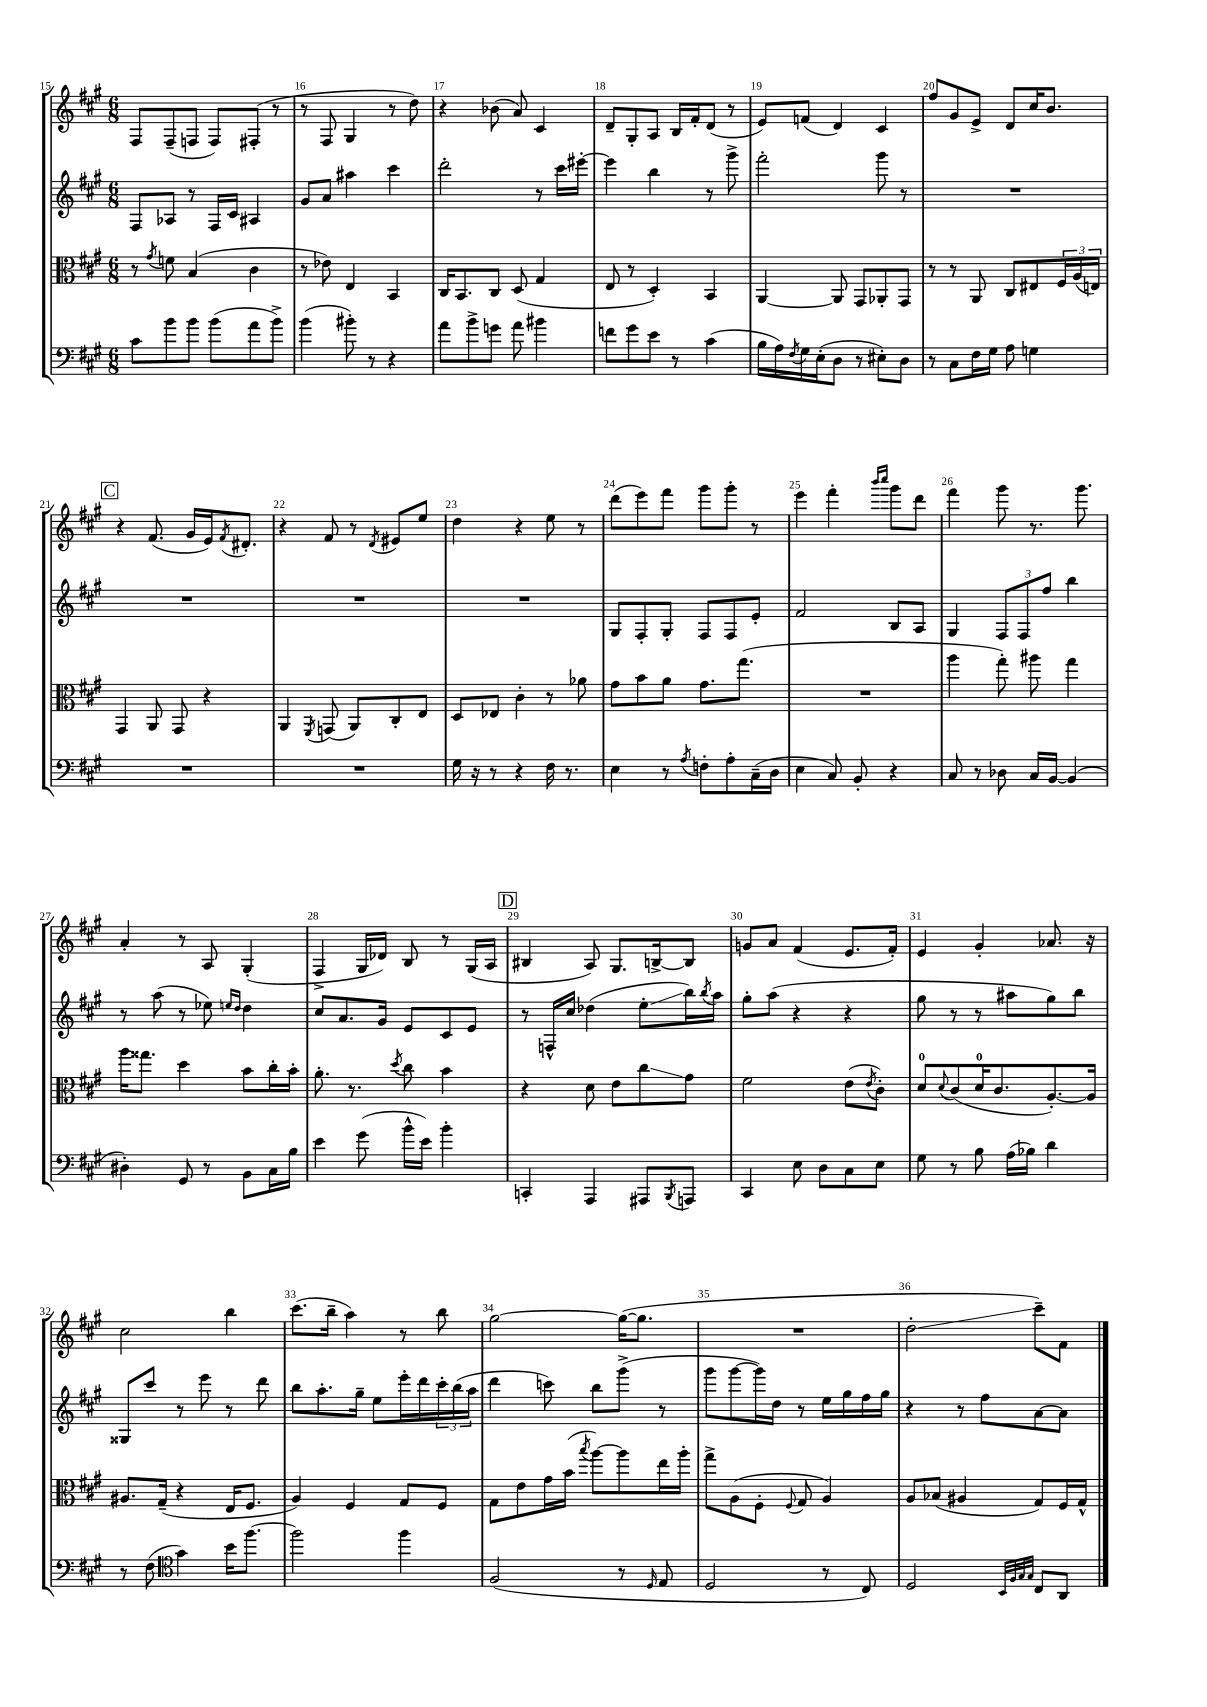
<<
\new StaffGroup <<
\new Staff = "s0" {
    \clef treble \key a \major \numericTimeSignature \time 6/8
    fis8 fis8--( f8 f8) fis8-.( r8 |
    r8 fis8 gis4 r8 d''8) |
    r4 bes'8( a'8) cis'4 |
    d'8-- gis8-. a8 b16 fis'16-. d'8( r8 |
    e'8) f'8( d'4) cis'4 |
    fis''8 gis'8 e'8-> d'8 cis''16 b'8. |
    \mark \markup { \box "C" } r4 fis'8.( gis'16 e'16) \acciaccatura { fis'8 } dis'8.-. |
    r4 fis'8 r8 \acciaccatura { d'8 } eis'8 e''8 |
    d''4 r4 e''8 r8 |
    d'''8( e'''8) fis'''8 gis'''8 gis'''8-. r8 |
    e'''4 fis'''4-. \grace { b'''16 cis''''16 } gis'''8 d'''8 |
    fis'''4 gis'''8 r8. gis'''8. |
    a'4-. r8 a8 gis4-.( |
    fis4-> gis16 des'16) b8 r8 gis16( a16 |
    \mark \markup { \box "D" } bis4 a8) gis8. b16~-> b8 |
    g'8 a'8 fis'4( e'8. fis'16-.) |
    e'4 gis'4-. aes'8. r16 |
    cis''2 b''4 |
    cis'''8.( b''16-- a''4) r8 b''8 |
    gis''2~ gis''16~( gis''8. |
    R2. |
    d''2-.\glissando cis'''8--) fis'8 \bar "|." |
}
\new Staff = "s1" {
    \clef treble \key a \major \numericTimeSignature \time 6/8
    fis8 aes8 r8 fis16 cis'16 ais4 |
    gis'8 a'8 ais''4 cis'''4 |
    d'''2-. r8 cis'''16 eis'''16~-. |
    eis'''4 b''4 r8 gis'''8-> |
    fis'''2-. gis'''8 r8 |
    R2. |
    \mark \markup { \box "C" } R2. |
    R2. |
    R2. |
    gis8 fis8-. gis8-. fis8 fis8 e'8-. |
    fis'2 b8 a8 |
    gis4 \tuplet 3/2 { fis8 fis8 fis''8 } b''4 |
    r8 a''8( r8 ees''8) \grace { e''16 d''16 } d''4 |
    cis''8 a'8. gis'16 e'8 cis'8 e'8 |
    \mark \markup { \box "D" } r8 f16-^ cis''16 des''4( e''8-.\glissando b''16) \acciaccatura { b''8 } a''16 |
    gis''8-. a''8( r4 r4 |
    gis''8 r8 r8 ais''8 gis''8) b''8 |
    gisis8 cis'''8 r8 e'''8 r8 d'''8 |
    b''8 a''8.-. gis''16-- e''8 e'''16-. d'''16 \tuplet 3/2 { cis'''16-. b''16( a''16 } |
    d'''4 c'''8) b''8 gis'''8->( r8 |
    gis'''8 gis'''8~ gis'''16) d''16 r8 e''16 gis''16 fis''16 gis''16 |
    r4 r8 fis''8 a'8~ a'8 \bar "|." |
}
\new Staff = "s2" {
    \clef alto \key a \major \numericTimeSignature \time 6/8
    r8 \acciaccatura { gis'8 } f'8 b4( cis'4 |
    r8 ees'8) e4 b,4 |
    cis16 b,8. cis8 d8( gis4 |
    e8 r8 d4-.) b,4 |
    a,4~ a,8 gis,8 aes,8-. gis,8 |
    r8 r8 a,8 cis8 eis8 \tuplet 3/2 { fis16 a16( e16) } |
    \mark \markup { \box "C" } gis,4 a,8 gis,8 r4 |
    a,4 \acciaccatura { fis,8 } g,8( a,8) cis8-. e8 |
    d8 ees8 cis'4-. r8 aes'8 |
    gis'8 b'8 a'8 gis'8. gis''8.( |
    R2. |
    a''4 gis''8-.) ais''8 gis''4 |
    a''16 gisis''8. d''4 b'8 cis''16-. b'16-. |
    a'8.-. r8. \acciaccatura { d''8 } cis''8 b'4 |
    \mark \markup { \box "D" } r4 d'8 e'8 cis''8\glissando gis'8 |
    fis'2 e'8( \acciaccatura { e'8 } cis'8-.) |
    d'8-0 \appoggiatura { d'8 } cis'8( d'16-0 cis'8. a8.~-.) a16 |
    ais8. gis16--( r4 e16 fis8. |
    a4) fis4 gis8 fis8 |
    gis8 e'8 gis'16 b'16( \acciaccatura { b''8 } a''8~) a''8 e''16 a''16-. |
    gis''8-> a8( fis8-. \appoggiatura { fis8 } gis8 a4) |
    a8 bes8( ais4 gis8) fis16 gis16-^ \bar "|." |
}
\new Staff = "s3" {
    \clef bass \key a \major \numericTimeSignature \time 6/8
    cis'8 b'8 b'8 b'8( a'8 b'8->) |
    b'4( bis'8-.) r8 r4 |
    a'8 b'8-> g'8 a'8 bis'4 |
    f'8 gis'8 e'8 r8 cis'4( |
    b16 a16) \acciaccatura { fis8 } gis16 e16-.( d8 r8 eis8-.) d8 |
    r8 cis8 fis16 gis16 a8 g4 |
    \mark \markup { \box "C" } R2. |
    R2. |
    gis16 r16 r8 r4 fis16 r8. |
    e4 r8 \acciaccatura { a8 } f8-. a8-. cis16--( d16 |
    e4 cis8) b,8-. r4 |
    cis8 r8 des8 cis16 b,16~ b,4( |
    dis4-.) gis,8 r8 b,8 cis16 b16 |
    e'4 gis'8( b'16-^ e'16) b'4-. |
    \mark \markup { \box "D" } c,4-. a,,4 ais,,8 \acciaccatura { b,,8 } a,,8 |
    cis,4 e8 d8 cis8 e8 |
    gis8 r8 b8 a16( bes16) d'4 |
    r8 fis8( \clef tenor gis'4) b'16 fis''8.~ |
    fis''2 fis''4 |
    fis2( r8 \grace { d16 } e8 |
    d2 r8 cis8) |
    d2 \grace { b,32 fis32 gis32 gis32 } cis8 a,8 \bar "|." |
}
>>
>>
\layout { \context { \Score currentBarNumber = #15 \override BarNumber.break-visibility = ##(#f #t #t) barNumberVisibility = #all-bar-numbers-visible } }
